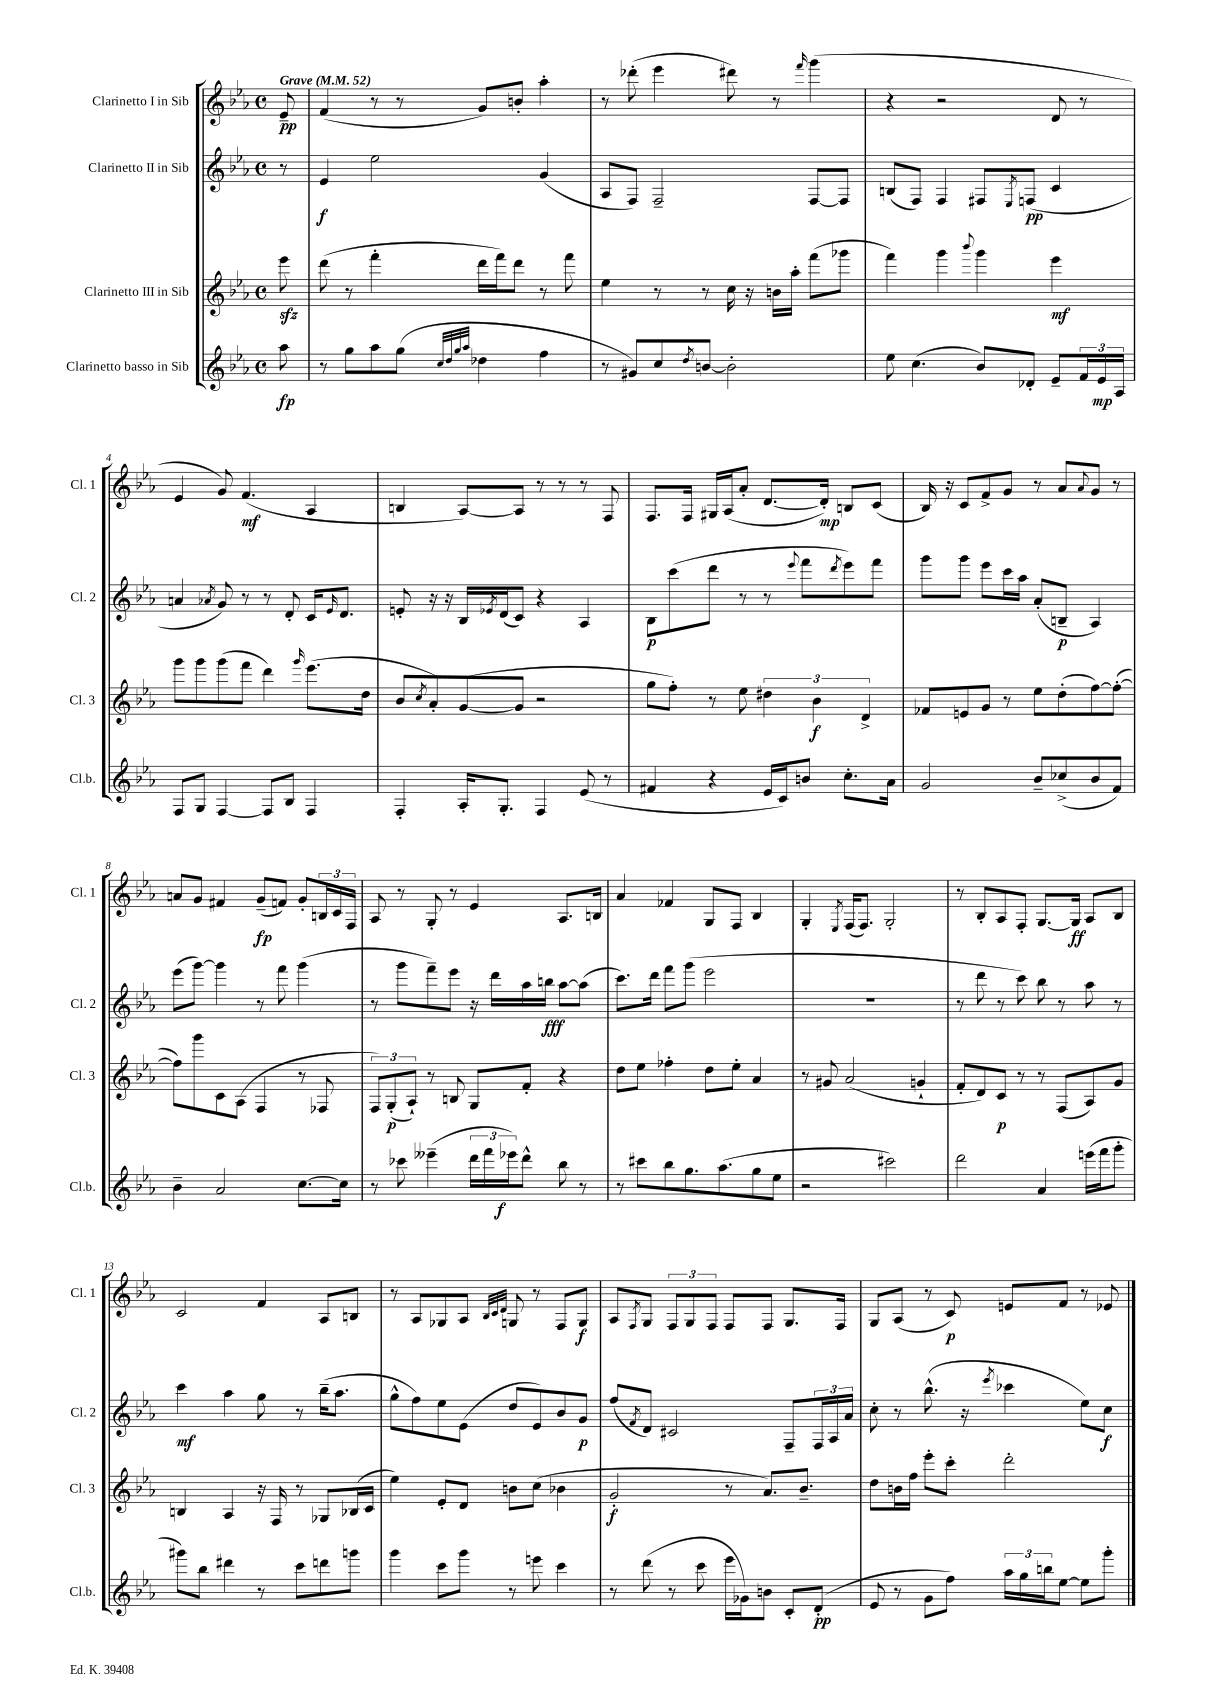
<<
\new StaffGroup <<
\new Staff = "s0" \with { instrumentName = "Clarinetto I in Sib" shortInstrumentName = "Cl. 1" } {
    \clef treble \key ees \major \defaultTimeSignature \time 4/4 \partial 8 \tempo "Grave" 4 = 52
    ees'8--\pp |
    f'4( r8 r8 g'8) b'8-. aes''4-. |
    r8 des'''8-.( ees'''4 dis'''8) r8 \grace { f'''16 } g'''4( |
    r4 r2 d'8 r8 |
    ees'4 g'8) f'4.\mf( aes4 |
    b4 aes8~) aes8 r8 r8 r8 f8 |
    f8. f16 gis16 aes16( aes'8-. d'8.~ d'16-.\mp) b8 c'8( |
    bes16) r16 c'8 f'8-> g'8 r8 aes'8 \appoggiatura { aes'8 } g'8 r8 |
    a'8 g'8 fis'4 g'8--\fp( f'8) g'8-. \tuplet 3/2 { b16 c'16 f16 } |
    aes8 r8 g8-. r8 ees'4 aes8. b16 |
    aes'4 fes'4 g8 f8 bes4 |
    g4-. \acciaccatura { ees8 } f16( f8.) g2-. |
    r8 bes8-. aes8 f8-. g8.~ g16\ff aes8 bes8 |
    c'2 f'4 aes8 b8 |
    r8 aes8 ges8 aes8 \grace { bes32 c'32 d'32 } g8 r8 f8 g8\f |
    aes8 \acciaccatura { f8 } g8 \tuplet 3/2 { f8 g8 f8 } f8 f8 g8. f16 |
    g8 aes8( r8 c'8\p) e'8 f'8 r8 ees'8 \bar "|." |
}
\new Staff = "s1" \with { instrumentName = "Clarinetto II in Sib" shortInstrumentName = "Cl. 2" } {
    \clef treble \key ees \major \defaultTimeSignature \time 4/4 \partial 8
    r8 |
    ees'4\f ees''2 g'4( |
    aes8 f8) f2-- f8~ f8 |
    b8( f8) f4 fis8 \acciaccatura { ees8 } f8\pp( c'4 |
    a'4 \acciaccatura { aes'8 } g'8) r8 r8 d'8-. c'16 \grace { ees'16 } d'8. |
    e'8-. r16 r16 bes16 \acciaccatura { ees'8 } d'16( c'8) r4 aes4 |
    bes8\p c'''8( d'''8 r8 r8 \appoggiatura { ees'''8 } f'''8 \acciaccatura { d'''8 } ees'''8) f'''8 |
    g'''8 g'''8 ees'''8 c'''16 aes''16 aes'8-.( b8--\p aes4) |
    ees'''8( g'''8~) g'''4 r8 f'''8 g'''4( |
    r8 g'''8 f'''8--) ees'''8 r16 d'''16 aes''16 b''16\fff aes''8~ aes''8( |
    c'''8.) d'''16 f'''8 g'''8( ees'''2 |
    R1 |
    r8 d'''8 r8 c'''8) bes''8 r8 aes''8 r8 |
    c'''4\mf aes''4 g''8 r8 bes''16--( aes''8. |
    g''8-^ f''8) ees''8 ees'8( d''8 ees'8) bes'8 g'8\p |
    f''8( \acciaccatura { f'8 } d'8) cis'2 f8-- \tuplet 3/2 { f16 aes16 aes'16 } |
    c''8-. r8 bes''8.-^( r16 \acciaccatura { ees'''8 } ces'''4 ees''8) c''8\f \bar "|." |
}
\new Staff = "s2" \with { instrumentName = "Clarinetto III in Sib" shortInstrumentName = "Cl. 3" } {
    \clef treble \key ees \major \defaultTimeSignature \time 4/4 \partial 8
    ees'''8\sfz |
    d'''8( r8 f'''4-. d'''16 f'''16) d'''8 r8 f'''8 |
    ees''4 r8 r8 c''16 r16 b'16 aes''16-. f'''8( ges'''8 |
    f'''4) g'''4 \appoggiatura { bes'''8 } g'''4 ees'''4\mf |
    g'''8 g'''8 g'''8( f'''8 d'''4) \grace { g'''16 } ees'''8.( d''16 |
    bes'8 \acciaccatura { c''8 } aes'8-.) g'8~( g'8 r2 |
    g''8 f''8-.) r8 ees''8 \tuplet 3/2 { dis''4 bes'4\f d'4-> } |
    fes'8 e'8 g'8 r8 ees''8 d''8-.( f''8~) f''8~-.( |
    f''8) g'''8 c'8 aes8( f4 r8 fes8 |
    \tuplet 3/2 { f8) g8-.\p( aes8-!) } r8 b8 g8 f'8-. r4 |
    d''8 ees''8 fes''4-. d''8 ees''8-. aes'4 |
    r8 gis'8 aes'2( g'4-! |
    f'8-. d'8) c'8\p r8 r8 f8( aes8) g'8 |
    b4 aes4 r16 f16 r8 ges8 bes16( c'16 |
    ees''4) ees'8-. d'8 b'8 c''8( bes'4 |
    g'2-.\f r8 aes'8.) bes'8.-- |
    d''8 b'16 f''16 ees'''8-. c'''8-. d'''2-. \bar "|." |
}
\new Staff = "s3" \with { instrumentName = "Clarinetto basso in Sib" shortInstrumentName = "Cl.b." } {
    \clef treble \key ees \major \defaultTimeSignature \time 4/4 \partial 8
    aes''8\fp |
    r8 g''8 aes''8 g''8( \grace { c''32 d''32 g''32 aes''32 } des''4 f''4 |
    r8 gis'8) c''8 \acciaccatura { d''8 } b'8~ b'2-. |
    ees''8 c''4.( bes'8) des'8-. ees'8-- \tuplet 3/2 { f'16 ees'16\mp aes16 } |
    f8 g8 f4~ f8 bes8 f4 |
    f4-. aes16-. g8.-. f4 ees'8( r8 |
    fis'4 r4 ees'16 c'16) b'8 c''8.-. aes'16 |
    g'2 bes'8-- ces''8->( bes'8 f'8) |
    bes'4-- aes'2 c''8.~ c''16 |
    r8 ces'''8 eeses'''4--( \tuplet 3/2 { d'''16 f'''16 ees'''16\f) } d'''8-^ bes''8 r8 |
    r8 cis'''8 bes''8 g''8. aes''8.( g''8 ees''8 |
    r2 cis'''2) |
    d'''2 aes'4 e'''16( f'''16 g'''8-. |
    gis'''8) bes''8 dis'''4 r8 c'''8 d'''8 g'''8 |
    g'''4 c'''8 g'''8 r8 e'''8 c'''4 |
    r8 d'''8( r8 c'''8 ees'''16 ges'16) b'8 c'8-. d'8-.\pp( |
    ees'8 r8 g'8 f''8) \tuplet 3/2 { aes''16 g''16 b''16 } ees''8~ ees''8 g'''8-. \bar "|." |
}
>>
>>
